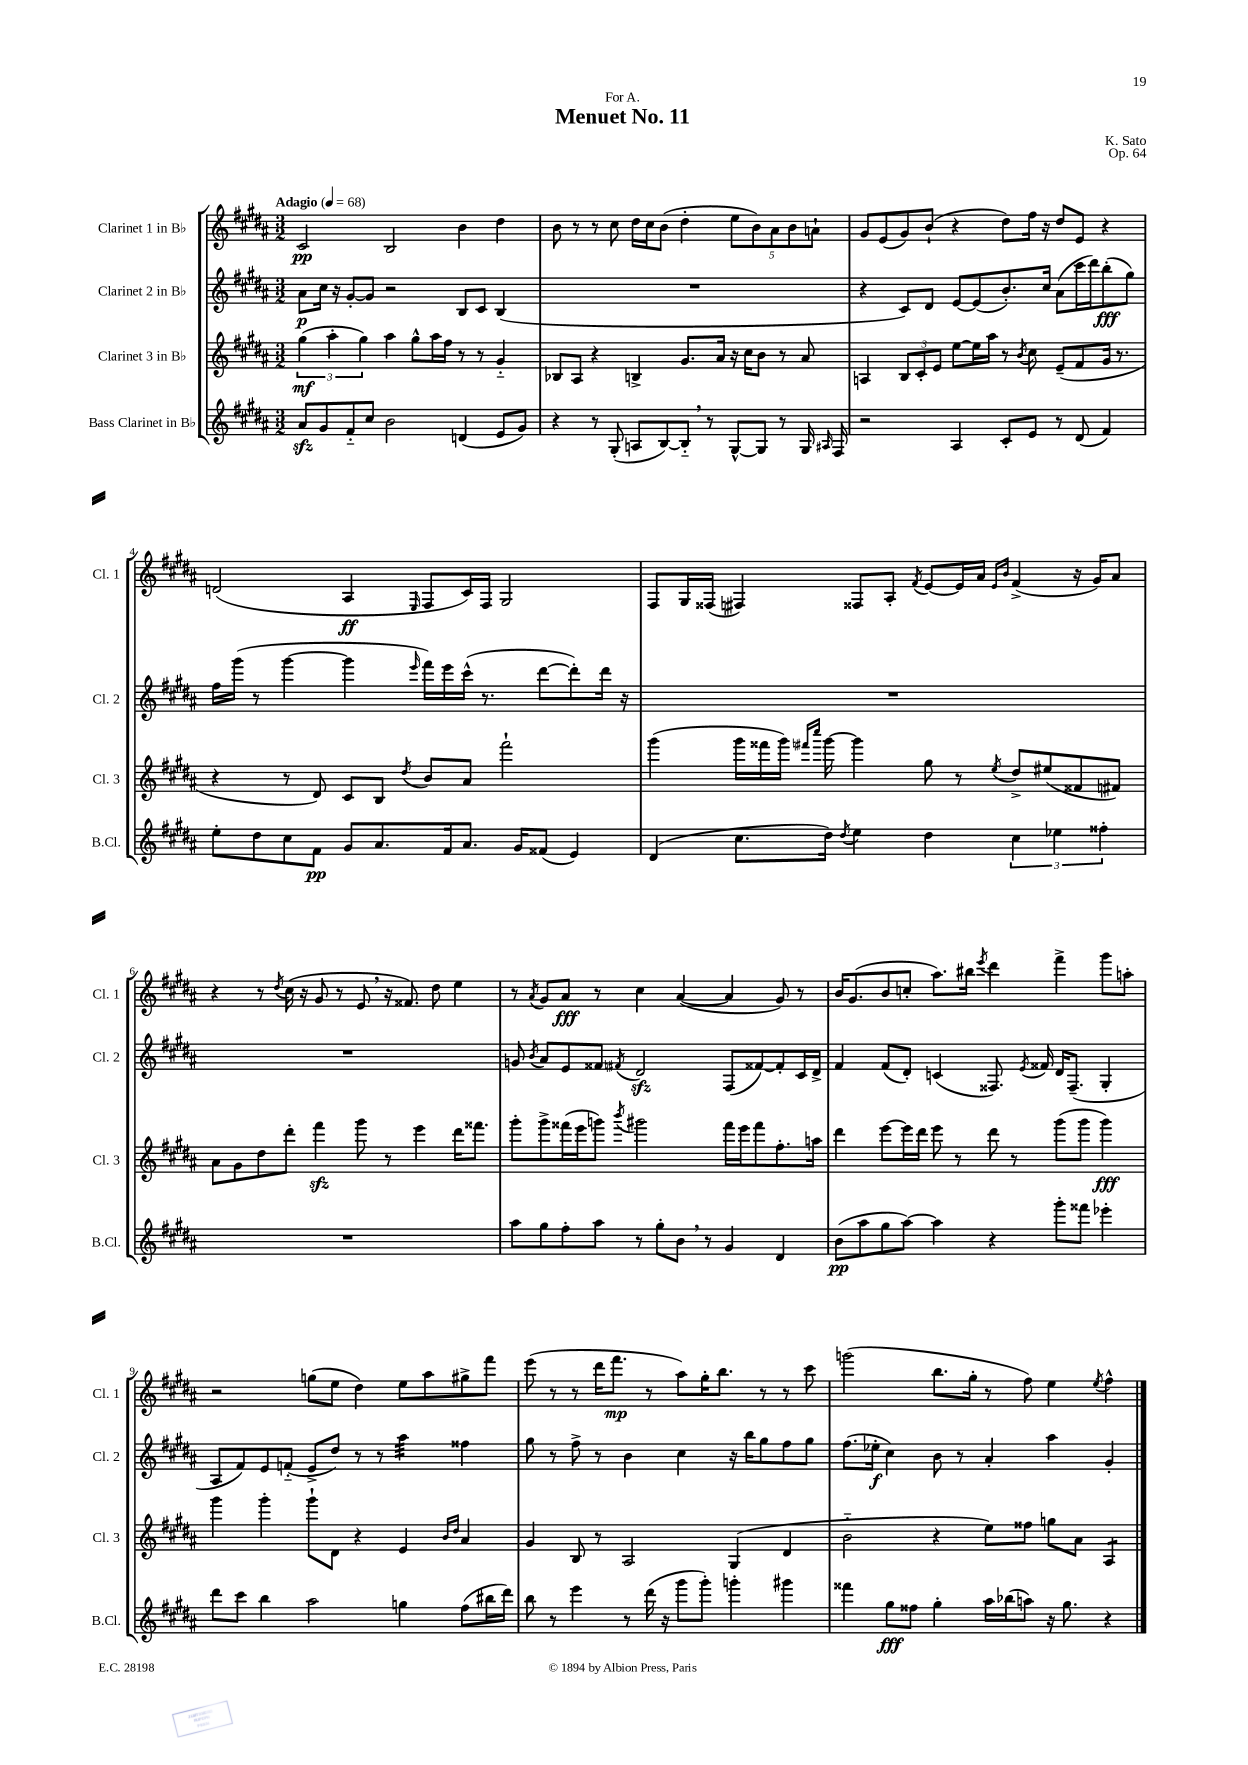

**kern	**kern	**kern	**kern
*staff4	*staff3	*staff2	*staff1
*clefG2	*clefG2	*clefG2	*clefG2
*k[f#c#g#d#a#]	*k[f#c#g#d#a#]	*k[f#c#g#d#a#]	*k[f#c#g#d#a#]
*M3/2	*M3/2	*M3/2	*M3/2
*MM68	*MM68	*MM68	*MM68
8a#/L	(6gg#\	8a#\L	2c#/
8g#/	.	16cc#\Jk	.
.	6aa#'\	.	.
.	.	16r	.
8f#'~/	.	[8g#'/L	.
.	6gg#\)	.	.
8cc#/J	.	8g#/]J	.
2b\	4aa#\	2r	2B/
.	8gg#^^\L	.	.
.	16aa#\L	.	.
.	16ff#\JJ	.	.
(4d/	8r	8B/L	4b\
.	8r	8c#/J	.
8e/L	4g#'~/	(4B/	4dd#\
8g#/J)	.	.	.
=	=	=	=
4r	8B-/L	1.r	8b\
.	8A#/J	.	8r
8r	4r	.	8r
(8G#'/	.	.	8cc#\
8A/L	4B^/	.	16dd#\LL
.	.	.	16cc#\J
[8B/)	.	.	(8b\J
8B'~/]J	8.g#/L	.	4dd#'\
8r	.	.	.
.	16a#/Jk	.	.
[8G#^^/L	16r	.	10ee\L
.	16cc#\LK	.	.
.	.	.	10b\)
8G#/]J	8b\J	.	.
.	.	.	10a#\
8r	8r	.	.
.	.	.	10b\
16G#/	8a#/	.	.
.	.	.	10a`\J
16qqA#/	.	.	.
16F#/	.	.	.
=	=	=	=
2r	4A/	4r	8g#/L
.	.	.	(8e/
.	12B/L	8c#/L)	8g#/)
.	12c#'/	.	.
.	.	8d#/J	(8b`/J
.	12e/J	.	.
4A#/	[8ee\L	[8e/L	4r
.	16ee\]L	(8e/]	.
.	16aa#\JJ	.	.
8c#'/L	8r	8.b'/)	8dd#\L)
.	8qb/	.	.
8e/J	8cc#\	.	16ff#\Jk
.	.	16cc#/Jk	16r
8r	(8e~/L	(8a#\L	8dd#/L
(8d#/	8f#/	16ccc#\L	8e/J
.	.	16ddd#\J)	.
4f#/)	16g#/Jk	(8bb'\	4r
.	8.r	.	.
.	.	8gg#\J)	.
=	=	=	=
8ee'\L	4r	16ff#\LL	(2d/
.	.	(16ggg#\JJ	.
8dd#\	.	8r	.
8cc#\	8r	[4ggg#\	.
8f#\J	8d#/)	.	.
8g#/L	8c#/L	4ggg#\]	4A#/
8.a#/	8B/J	.	.
.	8qdd#/	16qqeee/	16qqE/
.	8b/L	16fff#\LL)	8F#/L
16f#/k	.	16eee\	.
8.a#/J	8a#/J	(16ccc#^^\JJ	16c#/L)
.	.	8.r	16F#/JJ
.	2fff#`\	.	2G#/
16g#/LK	.	.	.
(8f##/J	.	[8ddd#\L	.
4e/)	.	8ddd#'\])	.
.	.	16ddd#\Jk	.
.	.	16r	.
=	=	=	=
(4d#/	(4ggg#\	1.r	8F#/L
.	.	.	16G#/L
.	.	.	(16F##/JJ
8.cc#\L	16ggg#\LL	.	4F#/)
.	16fff##\	.	.
.	16ggg#\JJ)	.	.
.	16qqfff#/LL	.	.
.	16qqcccc#/JJ	.	.
16dd#\Jk)	[16ggg#\	.	.
8qdd#/	.	.	.
4ee\	4ggg#\]	.	8F##/L
.	.	.	8A#'/J
.	.	.	8qf#/
4dd#\	8gg#\	.	[8e/L
.	8r	.	16e/]L
.	.	.	16a#/JJ
.	.	.	16qqe/LL
.	8qee/	.	16qqb/JJ
6cc#\	8dd#^/L	.	(4f#^/
.	(8ee#/	.	.
6ee-\	.	.	.
.	8f##/	.	16r
.	.	.	16g#/LK)
6ff##'\	.	.	.
.	8f#/J)	.	8a#/J
=	=	=	=
1.r	8a#\L	1.r	4r
.	8g#\	.	.
.	8dd#\	.	8r
.	.	.	8qdd#/
.	8ddd#'\J	.	(16cc#\
.	.	.	16r
.	4fff#\	.	8g#/
.	.	.	8r
.	8ggg#\	.	8e/
.	8r	.	16r
.	.	.	8.f##/)
.	4eee\	.	.
.	.	.	8dd#\
.	16ddd#\LK	.	4ee\
.	8.fff##\J	.	.
=	=	=	=
8aa#\L	8ggg#'\L	8g/	8r
.	.	8qb/	8qa#/
8gg#\	8ggg#^\	8a#/L	8g#/L
8ff#'\	(16fff##\L	8e/	8a#/J
.	16eee\J	.	.
8aa#\J	8ggg\J)	8f##/J	8r
.	8qbbb/	8qf#/	.
8r	2ggg#\	2d#/	4cc#\
8gg#'\L	.	.	.
8b\J	.	.	([4a#/
8r	.	.	.
4g#/	16fff##\LL	(8F#/L	4a#/]
.	16eee\J	.	.
.	8fff##\	[8f##/)	.
4d#/	8.ff#'\	8f##'/]	8g#/)
.	.	16c#/L	8r
.	16aa\Jk	16d#^/JJ	.
=	=	=	=
(8b\L	4ddd#\	4f#/	16b/LK
.	.	.	(8.g#/
8aa#\	.	.	.
8gg#\	[8eee\L	(8f#/L	8b/
[8aa#\J)	16eee\]L	8d#'/J)	8cc'/J
.	16ddd#\JJ	.	.
4aa#\]	8eee\	(4c/	8.aa#\L)
.	8r	.	.
.	.	.	16bb#\Jk
.	.	.	8qeee/
4r	8ddd#\	8.F##/)	4ddd#\
.	8r	.	.
.	.	8qe/	.
.	.	16f##/	.
8ggg#'\L	(8ggg#\L	16d#/LK	4fff#^\
.	.	(8.F##~/J	.
8fff##\J	8ggg#\J	.	.
4eee-'\	4ggg#\)	4G#'/	8ggg#\L
.	.	.	8aa'\J
=	=	=	=
8ddd#\L	4ggg#\	8A#/L	2r
8ccc#\J	.	8f#/)	.
4bb\	4ggg#'\	8e/	.
.	.	(8f'~/J	.
2aa#\	8ggg#`\L	8e^/L	(8gg\L
.	8d#\J	8dd#/J)	8ee\J
.	4r	8r	4dd#\)
.	.	8r	.
4gg\	4e/	4aa#\	8ee\L
.	.	.	8aa#\
.	16qqb/LL	.	.
.	16qqdd#/JJ	.	.
(8ff#\L	4a#/	4ff##\	8gg#^\
16bb#\L	.	.	8fff#\J
16ddd#\JJ)	.	.	.
=	=	=	=
8bb\	4g#/	8gg#\	(8eee\
8r	.	8r	8r
4eee\	8B/	8ff#^\	8r
.	8r	8r	16ddd#\LK
.	.	.	8.fff#\J
8r	2A#/	4b\	.
(16ddd#\	.	.	8r
16r	.	.	.
8ggg#\L	.	4cc#\	8aa#\L)
8ggg#'\J)	.	.	16gg#'\K
.	.	.	8.bb\J
4ggg'\	(4G#/	16r	.
.	.	16bb\LK	.
.	.	8gg#\	8r
4ggg#\	4d#/	8ff#\	8r
.	.	8gg#\J	8ccc#\
=	=	=	=
4fff##\	2b'~\	(8.ff#\L	(2ggg\
.	.	16ee-'\Jk	.
8gg#\L	.	4cc#\)	.
8ff##\J	.	.	.
4gg#'\	4r	8b\	8.bb\L
.	.	8r	.
.	.	.	16gg#'\Jk
16aa#\LL	8ee\L)	4a#'/	8r
(16bb-\J	.	.	.
8aa\J)	8ff##\J	.	8ff#\)
16r	8gg\L	4aa#\	4ee\
8.gg#\	.	.	.
.	8a#\J	.	.
.	.	.	8qee/
4r	4A#/	4g#'/	4ff#^^\
==	==	==	==
*-	*-	*-	*-
